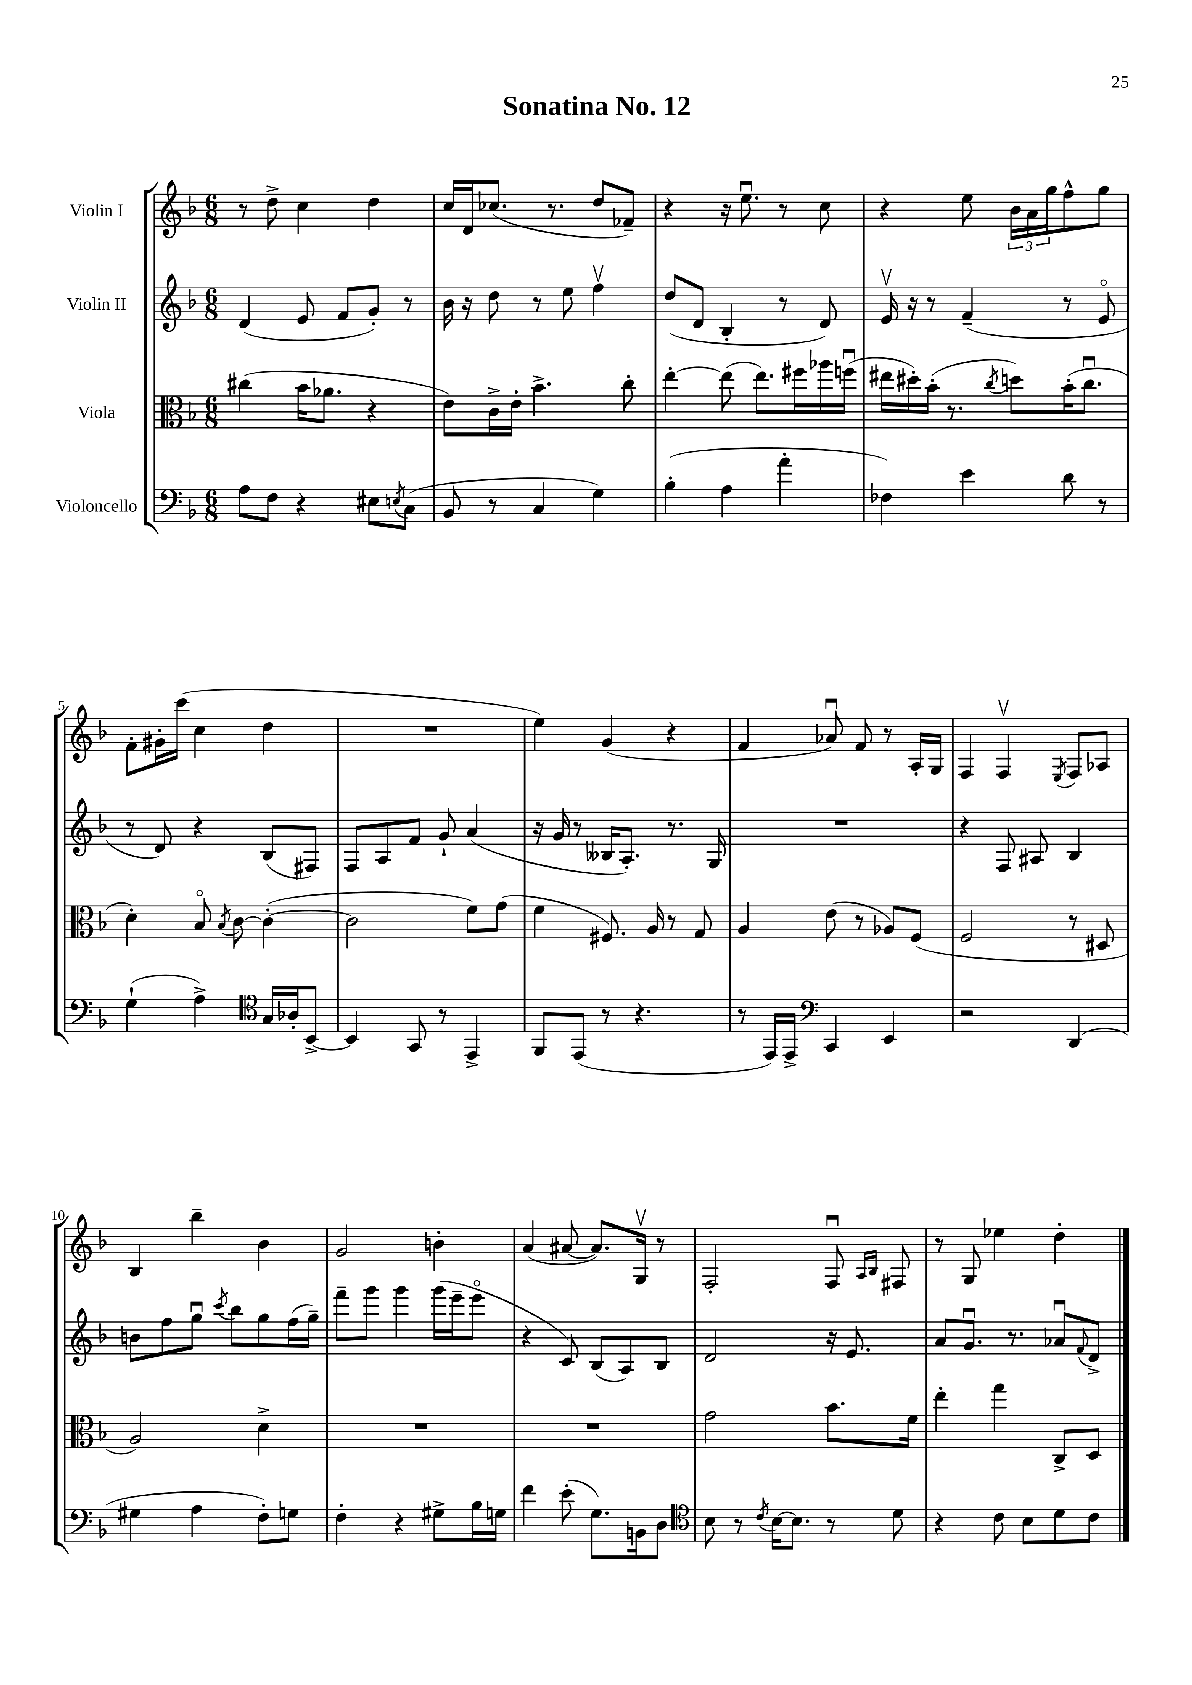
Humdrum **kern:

**kern	**kern	**kern	**kern
*part4	*part3	*part2	*part1
*staff4	*staff3	*staff2	*staff1
*I"Violoncello	*I"Viola	*I"Violin II	*I"Violin I
*clefF4	*clefC3	*clefG2	*clefG2
*k[b-]	*k[b-]	*k[b-]	*k[b-]
*M6/8	*M6/8	*M6/8	*M6/8
=1	=1	=1	=1
8A\L	(4cc#X\	(4d/	8r
8F\J	.	.	8dd^\
4r	16b-\KL	8e/	4cc\
.	8.a-X\J	.	.
.	.	8f/L	.
8E#X\L	4r	8g'/J)	4dd\
8qEn/	.	.	.
(8C\J	.	8r	.
=2	=2	=2	=2
8BB-/	8e\L)	16b-\	16cc/LL
.	.	16r	16d/J
8r	16c^\L	8dd\	(8.cc-X/J
.	16e'\JJ	.	.
4C/	4.b-^\	8r	.
.	.	.	8.r
.	.	8ee\	.
4G\)	.	4ffv\	8dd/L
.	8cc'\	.	8f-X~/J)
=3	=3	=3	=3
(4B-'\	[4ee'\	(8dd/L	4r
.	.	8d/J	.
4A\	(8ee\]	4B-'/	16r
.	.	.	8.eeu\
.	8.ee\L)	.	.
4a'\	.	8r	8r
.	16ff#X\L	.	.
.	16aa-X\	8d/)	8cc\
.	(16ffnu\JJ	.	.
=4	=4	=4	=4
4F-X\)	16ee#X\LL	16ev/	4r
.	16dd#X'\)	16r	.
.	(16b-'\JJ	8r	.
.	8.r	.	.
4e\	.	(4f~/	8ee\
.	8qcc/	.	.
.	8ddn\L)	.	24b-\LL
.	.	.	24a\
.	.	.	24gg\J
8d\	(16b-'\K	8r	8ff^^\
.	8.ccu\J	.	.
8r	.	8e/	8gg\J
!!LO:LB:g=z
=5	=5	=5	=5
(4G`\	4d'\)	8r	8f'\L
.	.	8d/)	16g#X'\L
.	.	.	(16ccc\JJ
4A^\)	8B-/	4r	4cc\
.	8qB-/	.	.
.	[8c\	.	.
*clefC4	*	*	*
16G/LL	(4c'\_	(8B-/L	4dd\
16A-X'/J	.	.	.
[8BB-^/J	.	8F#X/J)	.
=6	=6	=6	=6
4BB-/]	2c\]	8F/L	2.r
.	.	8A/	.
8GG/	.	8f/J	.
8r	.	8g`/	.
4EE^/	8f\L)	(4a/	.
.	(8g\J	.	.
=7	=7	=7	=7
8FF/L	4f\	16r	4ee\)
.	.	16g/	.
(8EE/J	.	8r	.
8r	8.F#X/)	16B--X/KL	(4g/
.	.	8.A'/J)	.
4.r	.	.	.
.	16A/	.	.
.	8r	8.r	4r
.	8G/	.	.
.	.	16G/	.
=8	=8	=8	=8
8r	4A/	2.r	4f/
16EE/LL)	.	.	.
16EE^/JJ	.	.	.
*clefF4	*	*	*
4CC/	(8e\	.	8a-Xu/)
.	8r	.	8f/
4EE/	8A-X/L)	.	8r
.	(8F/J	.	16A'/LL
.	.	.	16G/JJ
=9	=9	=9	=9
2r	2F/	4r	4F/
.	.	8F/	4Fv/
.	.	8A#X/	.
.	.	.	8qE/
(4DD/	8r	4B-/	8F/L
.	8D#X/	.	8A-X/J
!!LO:LB:g=z
=10	=10	=10	=10
4G#X\	2A/)	8bn\L	4B-/
.	.	8ff\	.
4A\	.	8ggu\J	4bb-~\
.	.	8qccc/	.
.	.	8bb-\L	.
8F'\L)	4d^\	8gg\	4b-\
8Gn\J	.	(16ff\L	.
.	.	16gg~\JJ)	.
=11	=11	=11	=11
4F'\	2.r	8fff~\L	2g/
.	.	8ggg\J	.
4r	.	4ggg\	.
8G#X^\L	.	(16ggg\LL	4bn'\
.	.	16eee~\J	.
16B-\L	.	8eee\J	.
16Gn\JJ	.	.	.
=12	=12	=12	=12
4f\	2.r	4r	(4a/
(8e'\	.	8c/)	[8a#X/
8.G\L)	.	(8B-/L	8.a#/L])
.	.	8A/)	.
16BBn\k	.	.	16Gv/Jk
8D\J	.	8B-/J	8r
=13	=13	=13	=13
*clefC4	*	*	*
8B-\	2g\	2d/	2F'/
8r	.	.	.
8qc/	.	.	.
[16B-\KL	.	.	.
8.B-\J]	.	.	.
8r	8.b-\L	16r	8Fu/
.	.	8.e/	.
.	.	.	16qqA/LL
.	.	.	16qqB-/JJ
8d\	.	.	8F#X/
.	16f\Jk	.	.
=14	=14	=14	=14
4r	4ee'\	8a/L	8r
.	.	8.gu/J	8G/
8c\	4gg\	.	4ee-X\
.	.	8.r	.
8B-\L	.	.	.
8d\	8C^/L	8a-Xu/L	4dd'\
.	.	8qqf/	.
8c\J	8D/J	8d^/J	.
==	==	==	==
*-	*-	*-	*-
